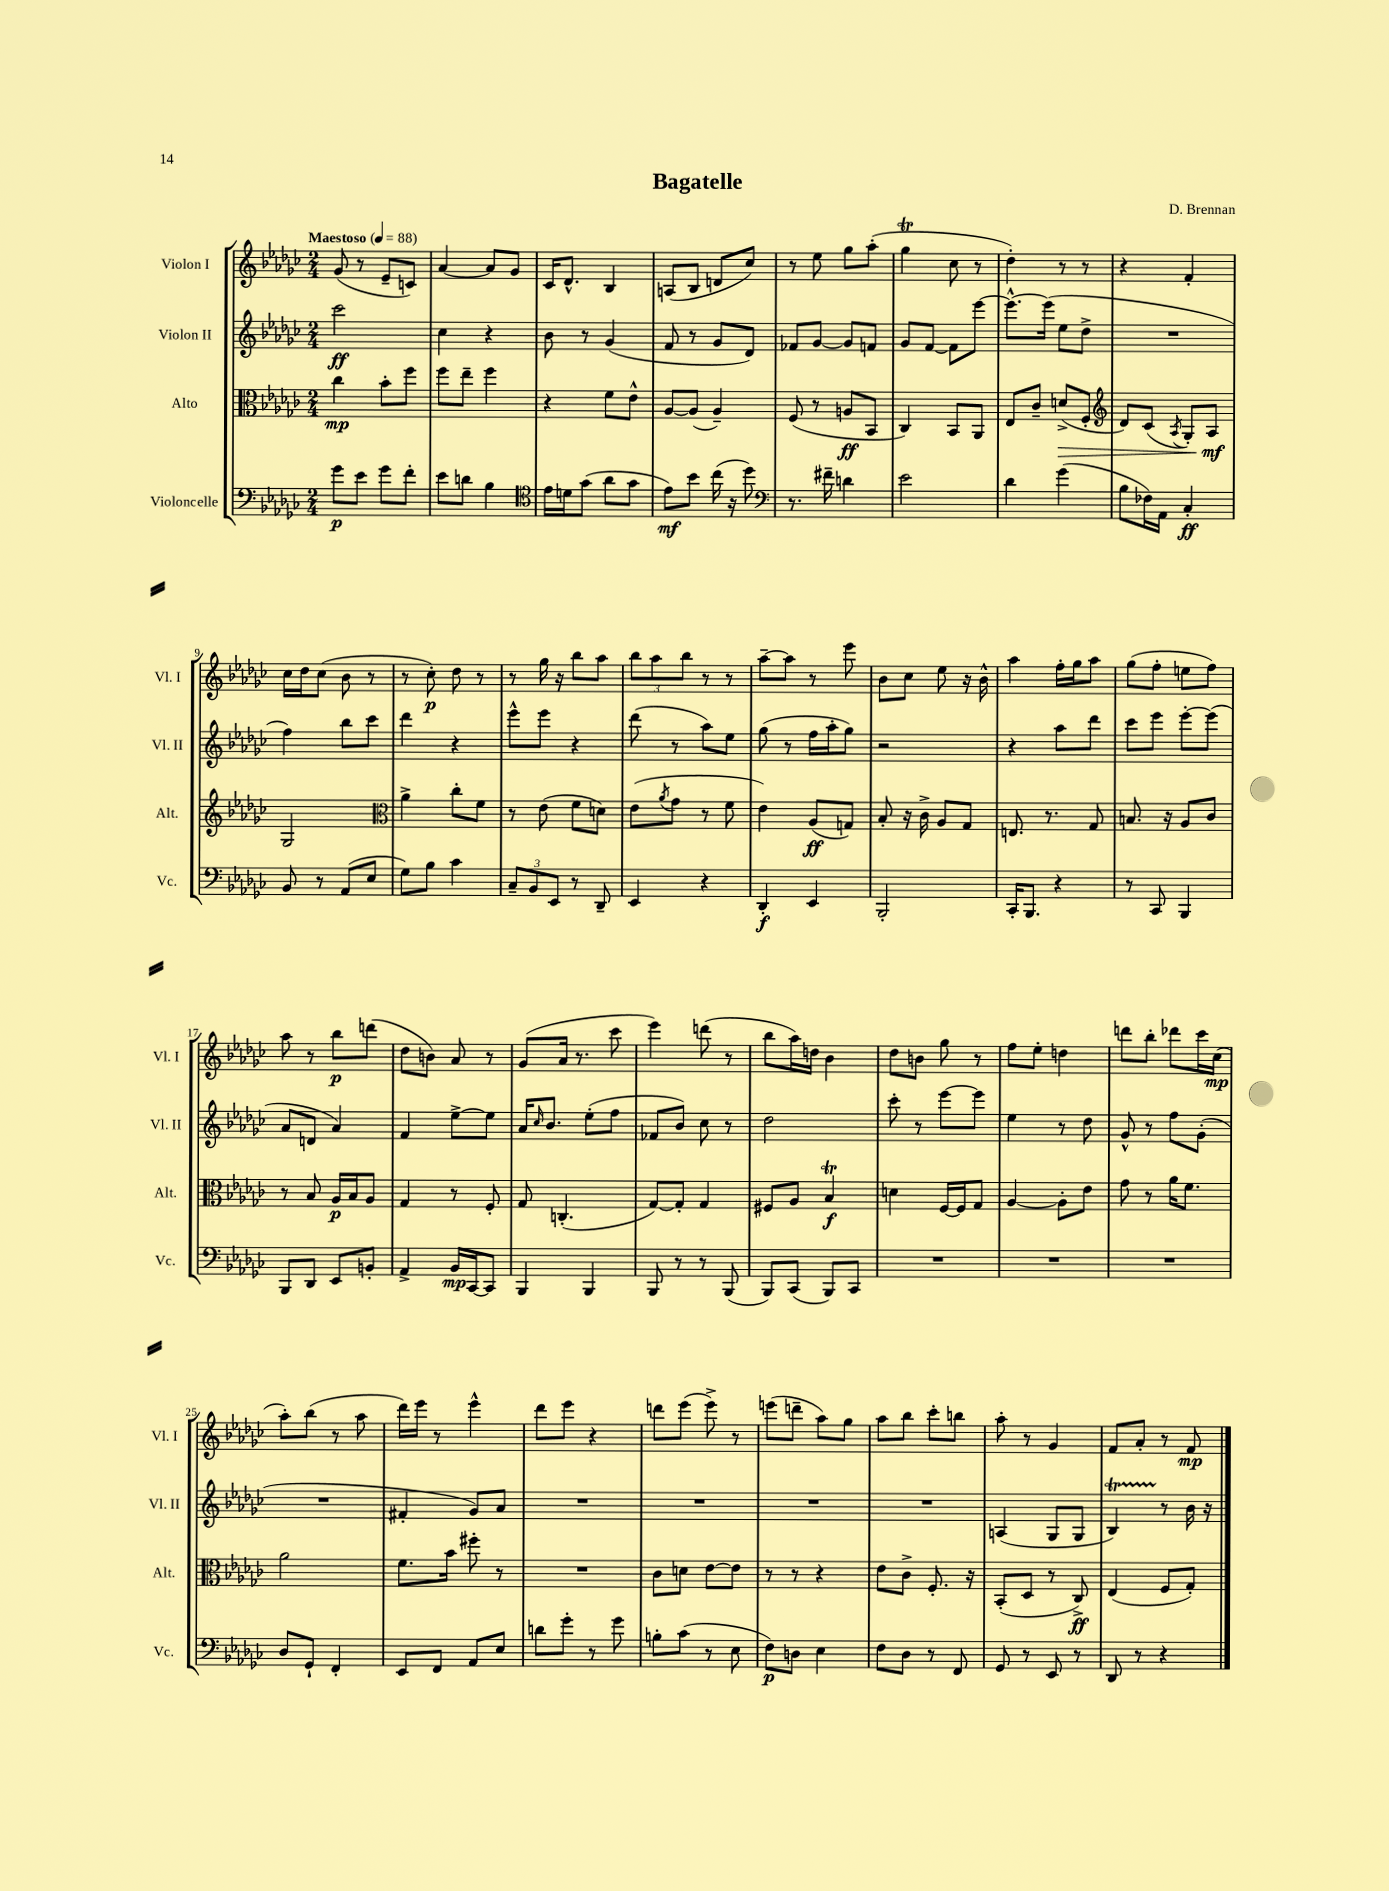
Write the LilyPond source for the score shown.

\header { title = "Bagatelle" composer = "D. Brennan" }
<<
\new StaffGroup <<
\new Staff = "s0" \with { instrumentName = "Violon I" shortInstrumentName = "Vl. I" } {
    \clef treble \key ges \major \numericTimeSignature \time 2/4 \tempo "Maestoso" 4 = 88
    ges'8( r8 ees'8-- c'8) |
    aes'4~ aes'8 ges'8 |
    ces'16 des'8.-^ bes4 |
    a8( bes8 d'8 ces''8) |
    r8 ees''8 ges''8 aes''8-.( |
    ges''4\trill ces''8 r8 |
    des''4-.) r8 r8 |
    r4 f'4-. |
    ces''16 des''16 ces''8( bes'8 r8 |
    r8 ces''8-.\p) des''8 r8 |
    r8 ges''16 r16 bes''8 aes''8 |
    \tuplet 3/2 { bes''8 aes''8 bes''8 } r8 r8 |
    aes''8~-- aes''8 r8 ees'''8 |
    bes'8 ces''8 ees''8 r16 bes'16-^ |
    aes''4 f''16-. ges''16 aes''8 |
    ges''8( f''8-. e''8 f''8) |
    aes''8 r8 bes''8\p d'''8( |
    des''8 b'8) aes'8 r8 |
    ges'8( aes'16 r8. ces'''8 |
    ees'''4) d'''8( r8 |
    bes''8 aes''16) d''16 bes'4 |
    des''8 b'8 ges''8 r8 |
    f''8 ees''8-. d''4 |
    d'''8 bes''8-. des'''8 ces'''16 ces''16\mp( |
    aes''8-.) bes''8( r8 aes''8 |
    des'''16) ees'''16 r8 ees'''4-^ |
    des'''8 ees'''8 r4 |
    d'''8 ees'''8( ees'''8->) r8 |
    e'''8( d'''8-- aes''8) ges''8 |
    aes''8 bes''8 ces'''8-. b''8 |
    aes''8-. r8 ges'4 |
    f'8 aes'8-. r8 f'8\mp \bar "|." |
}
\new Staff = "s1" \with { instrumentName = "Violon II" shortInstrumentName = "Vl. II" } {
    \clef treble \key ges \major \numericTimeSignature \time 2/4
    ces'''2\ff |
    ces''4 r4 |
    bes'8 r8 ges'4( |
    f'8 r8 ges'8 des'8) |
    fes'8 ges'8~ ges'8 f'8 |
    ges'8 f'8~ f'8 ees'''8~ |
    ees'''8.~-^ ees'''16( ees''8 des''8-> |
    R2 |
    f''4) bes''8 ces'''8 |
    des'''4 r4 |
    ees'''8-^ ees'''8 r4 |
    des'''8( r8 aes''8) ees''8 |
    ges''8( r8 f''16 aes''16-. ges''8) |
    r2 |
    r4 aes''8 des'''8 |
    ces'''8 ees'''8 ees'''8~-. ees'''8( |
    aes'8 d'8 aes'4) |
    f'4 ees''8~-> ees''8 |
    aes'16 \grace { ces''16 } bes'8. ees''8-.( f''8 |
    fes'8 bes'8) ces''8 r8 |
    des''2 |
    ces'''8-. r8 ees'''8~ ees'''8 |
    ees''4 r8 des''8 |
    ges'8-^ r8 f''8 ges'8-.( |
    R2 |
    fis'4-. ges'8) aes'8 |
    R2 |
    R2 |
    R2 |
    R2 |
    a4( ges8 ges8 |
    bes4\startTrillSpan) r8\stopTrillSpan bes'16 r16 \bar "|." |
}
\new Staff = "s2" \with { instrumentName = "Alto" shortInstrumentName = "Alt." } {
    \clef alto \key ges \major \numericTimeSignature \time 2/4
    ces''4\mp bes'8-. f''8 |
    f''8 ees''8-- f''4 |
    r4 f'8 ees'8-^ |
    aes8~ aes8( aes4--) |
    f8( r8 a8\ff bes,8 |
    ces4) bes,8 aes,8 |
    ees8 ces'8-- d'8->\>( f8-. |
    \clef treble des'8) ces'8( \acciaccatura { aes8 } ges8-.) aes8\mf\! |
    ges2 |
    \clef alto aes'4-> ces''8-. f'8 |
    r8 ees'8( f'8 d'8) |
    ees'8( \acciaccatura { aes'8 } ges'8 r8 f'8 |
    ees'4) aes8\ff( g8) |
    bes8-. r16 ces'16-> aes8 ges8 |
    e8. r8. ges8 |
    b8. r16 aes8 ces'8 |
    r8 bes8 aes16\p bes16 aes8 |
    ges4 r8 f8-. |
    ges8 c4.-.( |
    ges8~) ges8-. ges4 |
    fis8 aes8 bes4\trill\f |
    d'4 f16~ f16 ges8 |
    aes4~ aes8-. ees'8 |
    ges'8 r8 aes'16 f'8. |
    aes'2 |
    f'8. bes'16 fis''8-. r8 |
    R2 |
    ces'8 d'8 ees'8~ ees'8 |
    r8 r8 r4 |
    ees'8 ces'8-> f8.-. r16 |
    bes,8-.( des8 r8 ces8->\ff) |
    ees4( f8 ges8-.) \bar "|." |
}
\new Staff = "s3" \with { instrumentName = "Violoncelle" shortInstrumentName = "Vc." } {
    \clef bass \key ges \major \numericTimeSignature \time 2/4
    ges'8\p ees'8 ges'8 f'8-. |
    ees'8 d'8 bes4 |
    \clef tenor ees'16 d'16 ges'8( aes'8 ges'8 |
    ees'8\mf) bes'8 ces''16( r16 des''8) |
    \clef bass r8. fis'16-- d'4 |
    ees'2 |
    des'4 ges'4( |
    bes8 fes16) aes,16 ces4-.\ff |
    bes,8 r8 aes,8( ees8 |
    ges8) bes8 ces'4 |
    \tuplet 3/2 { ces8-- bes,8 ees,8 } r8 des,8-- |
    ees,4 r4 |
    des,4-.\f ees,4 |
    bes,,2-. |
    ces,16-. bes,,8. r4 |
    r8 ces,8 bes,,4 |
    bes,,8 des,8 ees,8 b,8-. |
    aes,4-> bes,16\mp ces,16~ ces,8 |
    bes,,4 bes,,4 |
    bes,,8 r8 r8 bes,,8( |
    bes,,8) ces,8( bes,,8) ces,8 |
    R2 |
    R2 |
    R2 |
    des8 ges,8-! f,4-. |
    ees,8 f,8 aes,8 ees8 |
    d'8 ges'8-. r8 ges'8 |
    b8-. ces'8( r8 ees8 |
    f8\p) d8 ees4 |
    f8 des8 r8 f,8 |
    ges,8 r8 ees,8 r8 |
    des,8 r8 r4 \bar "|." |
}
>>
>>
